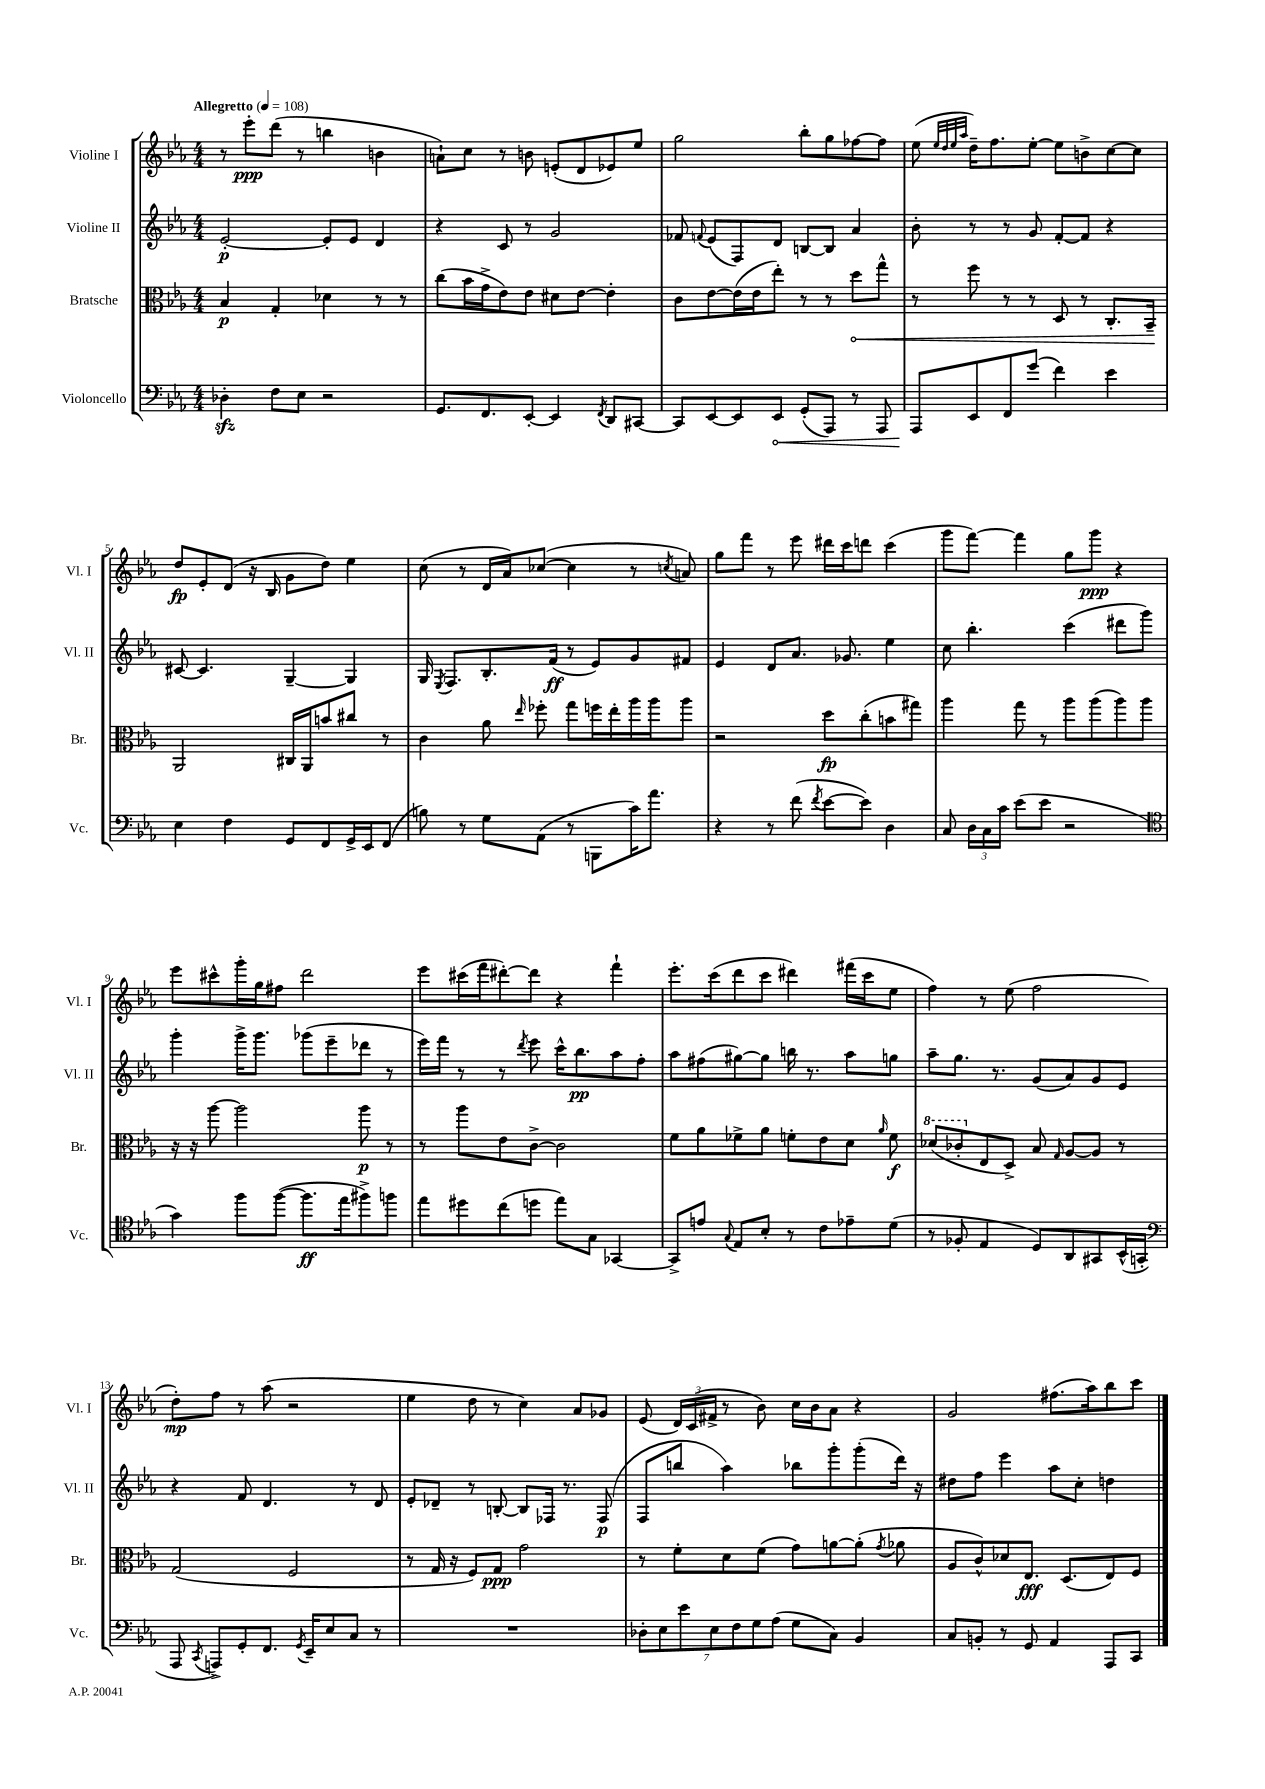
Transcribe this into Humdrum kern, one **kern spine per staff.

**kern	**kern	**kern	**kern
*staff4	*staff3	*staff2	*staff1
*clefF4	*clefC3	*clefG2	*clefG2
*k[b-e-a-]	*k[b-e-a-]	*k[b-e-a-]	*k[b-e-a-]
*M4/4	*M4/4	*M4/4	*M4/4
*MM108	*MM108	*MM108	*MM108
4D-'	4B-	[2e-'	8r
.	.	.	8eee-'
8F	4G'	.	(8ddd
8E-	.	.	8r
2r	4d-	8e-']	4bb
.	.	8e-	.
.	8r	4d	4b
.	8r	.	.
=	=	=	=
8.GG	(8cc	4r	8a`)
.	16b-	.	8cc
8.FF	16g^	.	.
.	8e-)	8c	8r
[8EE-'	8e-	8r	8b
4EE-]	8d#	2g	(8e'
.	[8e-	.	8d
8qFF	.	.	.
8DD	4e-']	.	8e-)
[8CC#	.	.	8ee-
=	=	=	=
8CC#]	8c	8f-	2gg
.	.	8qqf	.
[8EE-	[8e-	(8e-	.
8EE-]	(16e-]	8F)	.
.	16e-	.	.
8EE-	8ee-')	8d	.
(8GG'	8r	[8B	8bb-'
8AAA-)	8r	8B]	8gg
8r	8dd	4a-	[8ff-
8AAA-	8gg^^	.	8ff-]
=	=	=	=
8AAA-	8r	8b-'	(8ee-
.	.	.	32qqee-
.	.	.	32qqdd
.	.	.	32qqee-
.	.	.	32qqaa-
8EE-	8ff	8r	16dd~)
.	.	.	8.ff
8FF	8r	8r	.
(8g	8r	8g	[8ee-'
4f)	8D	[8f'	8ee-]
.	8r	8f]	8b^
4e-	8.C'	4r	[8cc
.	.	.	8cc]
.	16BB-~	.	.
=	=	=	=
4E-	2AA-	[8c#	8dd
.	.	4.c#]	8e-'
4F	.	.	(8d
.	.	.	16r
.	.	.	16B-
8GG	16C#	[4G~	8g
.	16AA-	.	.
8FF	8b	.	8dd)
16GG^	8cc#	4G]	4ee-
16EE-	.	.	.
(8FF	8r	.	.
=	=	=	=
8B)	4c	16G	(8cc
.	.	8qE-	.
.	.	8.F	.
8r	.	.	8r
8G	8a-	8.B-'	16d
.	.	.	16a-)
.	16qqee-	.	.
(8AA-	8ff-'	.	([8cc-
.	.	(16f	.
8r	8gg	8r	4cc-]
8BBB	16ff	8e-)	.
.	16ee-'	.	.
16c)	16aa-	8g	8r
8.a-	16aa-	.	.
.	.	.	8qcc
.	8aa-	8f#	8a)
=	=	=	=
4r	2r	4e-	8gg
.	.	.	8fff
8r	.	8d	8r
(8f	.	8.a-	8eee-
8qf	.	.	.
[8e-	8dd	.	16ddd#
.	.	8.g-	16ccc
8e-])	(8cc'	.	8ddd
4D	8b	4ee-	(4ccc
.	8gg#)	.	.
=	=	=	=
8C	4aa-	8cc	8ggg
24D	.	4.bb-'	[8fff)
24C	.	.	.
24c	.	.	.
(8e-	8gg	.	4fff]
8e-	8r	.	.
2r	8aa-	(4ccc	8gg
.	(8aa-	.	8ggg
.	8aa-)	8ddd#	4r
.	8aa-	8ggg)	.
=	=	=	=
*clefC4	*	*	*
4g)	16r	4ggg'	8eee-
.	16r	.	.
.	[8aa-	.	8ccc#^^
8ff	2aa-]	16ggg^	16ggg'
.	.	8.ggg	16gg
([8ff	.	.	8ff#
8.ff]	.	(8ggg-	2ddd
.	.	8eee-~	.
16ee-	.	.	.
8ff#^)	8aa-	8ddd-	.
8ff	8r	8r	.
=	=	=	=
8ee-	8r	16eee-)	8eee-
.	.	16fff	.
8dd#	8aa-	8r	(16ccc#
.	.	.	16fff
(8cc	8e-	8r	[8ddd#')
.	.	8qddd	.
8dd	[8c^	8eee-	8ddd#]
8ee-)	2c]	16ccc^^	4r
.	.	8.bb-	.
8G	.	.	.
[4GG-	.	8aa-	4fff`
.	.	8ff'	.
=	=	=	=
8GG-^]	8f	8aa-	8.eee-'
8e	8a-	(8ff#	.
.	.	.	(16ccc
8qqG	.	.	.
8E-	8f-^	[8gg#)	8ddd
8B-'	8a-	8gg#]	8ccc
8r	8f'	16bb	4ddd#)
.	.	8.r	.
8c	8e-	.	.
8e-~	8d	8aa-	(16fff#
.	.	.	16ccc
.	16qqa-	.	.
(8d	8f	8gg	8ee-
=	=	=	=
8r	(8dd-	8aa-~	4ff)
8F-'	8cc-'	8.gg	.
4E-	8E-	.	8r
.	.	8.r	.
.	8D^)	.	(8ee-
8D)	8B-	(8g	2ff
.	16qqG	.	.
8AA-	[8A-	8a-)	.
8GG#	8A-]	8g	.
(16BB-^^	8r	8e-	.
16GG'	.	.	.
=	=	=	=
*clefF4	*	*	*
8AAA-	(2G	4r	8dd')
8qCC	.	.	.
8AAA^)	.	.	8ff
8GG'	.	8f	8r
8.FF	.	4.d	(8aa-
.	2F	.	2r
8qGG	.	.	.
16EE-~	.	.	.
8E-	.	.	.
8C	.	8r	.
8r	.	8d	.
=	=	=	=
1r	8r	8e-'	4ee-
.	16G	8d-~	.
.	16r	.	.
.	8F)	8r	8dd
.	8G	[8B'	8r
.	2g	8B]	4cc)
.	.	16F-	.
.	.	8.r	.
.	.	.	8a-
.	.	(8F-	8g-
=	=	=	=
14D-'	8r	8F	(8e-
14E-	.	.	.
.	8f'	8bb	24d)
14e-	.	.	.
.	.	.	(24c
.	.	.	24f#^
14E-	.	.	.
.	8d	4aa-)	8r
14F	.	.	.
14G	.	.	.
.	(8f	.	8b-)
(14A-	.	.	.
8G	8g)	8bb-	16cc
.	.	.	16b-
8C)	[8a	8ggg'	8a-
4BB-	(8a']	(8ggg'	4r
.	8qg	.	.
.	8a-	16ddd)	.
.	.	16r	.
=	=	=	=
8C	8A-	8dd#	2g
8BB'	8c^^)	8ff	.
8r	8d-	4eee-	.
8GG	8.E-	.	.
4AA-	.	8aa-	(8.ff#
.	(8.D	.	.
.	.	8cc'	.
.	.	.	16aa-)
8AAA-	8E-)	4dd	8bb-
8CC	8F	.	8ccc
==	==	==	==
*-	*-	*-	*-
